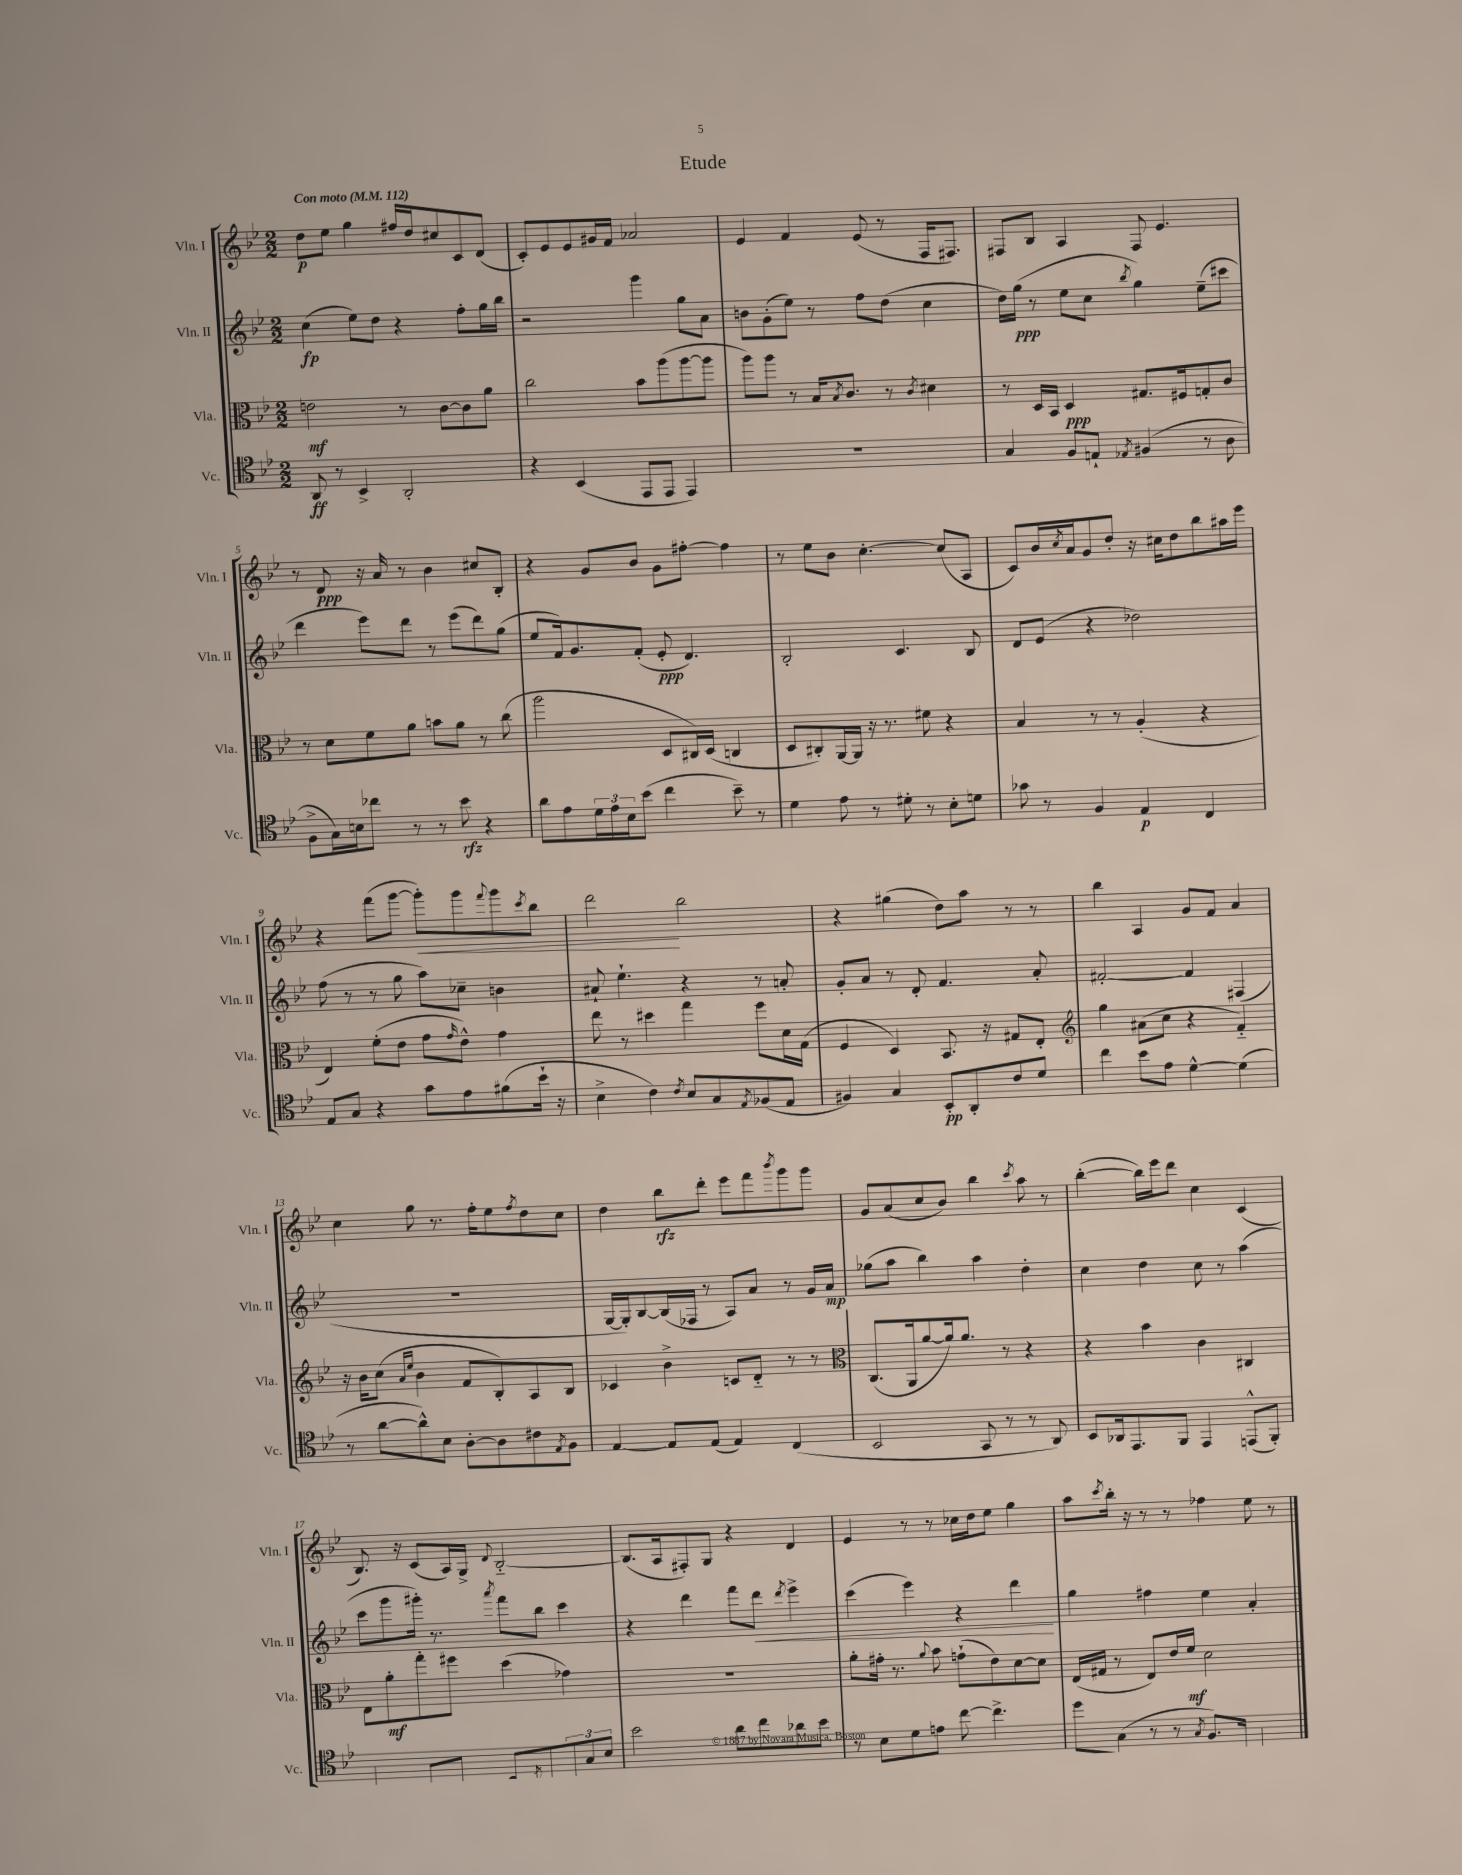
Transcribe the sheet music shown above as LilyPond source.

\header { title = "Etude" }
<<
\new StaffGroup <<
\new Staff = "s0" \with { instrumentName = "Vln. I" shortInstrumentName = "Vln. I" } {
    \clef treble \key bes \major \numericTimeSignature \time 2/2 \tempo "Con moto" 4 = 112
    d''8\p ees''8 g''4 fis''16 d''16 cis''8 c'8 d'8( |
    c'8-.) ees'8 ees'8 gis'16 f'16 aes'2 |
    ees'4 f'4 ees'8( r8 f16 fis8.) |
    fis8 bes8 a4 fis8 ees'4. |
    r8 d'8\ppp r16 a'16 r8 bes'4 cis''8 bes8-. |
    r4 g'8 bes'8 g'8 fis''8~-. fis''4 |
    r8 ees''8 bes'8 c''4.~-. c''8( a8 |
    c'8) bes'16 \acciaccatura { c''8 } a'16 g'8 d''8-. r16 cis''16 d''8 bes''8 ais''16 ees'''16 |
    r4 f'''8( g'''8~ g'''8-.\<) g'''8 \appoggiatura { f'''8 } g'''8 \acciaccatura { c'''8 } bes''8 |
    d'''2\! bes''2 |
    r4 gis''4( d''8) a''8 r8 r8 |
    bes''4 a4 g'8 f'8 a'4 |
    c''4 g''8 r8. f''16-. ees''8 \acciaccatura { f''8 } d''8 c''8 |
    d''4 bes''8\rfz d'''8-. ees'''8 f'''8 \acciaccatura { bes'''8 } g'''8 g'''8 |
    g'8 a'8( c''8 bes'8) bes''4 \acciaccatura { c'''8 } a''8 r8 |
    bes''4~-.( bes''16) ees'''16 d'''8 c''4 c'4( |
    bes8.) r16 c'8( a16) g16-> \appoggiatura { d'8 } bes2~-_ |
    bes8.( a16 fis8-.) g8 r4 d'4 |
    ees'4 r8 r8 ces''16 d''16 ees''8 g''4 |
    a''8 \acciaccatura { c'''8 } bes''16-. r16 r8 r8 fes''4 ees''8 r8 \bar "|." |
}
\new Staff = "s1" \with { instrumentName = "Vln. II" shortInstrumentName = "Vln. II" } {
    \clef treble \key bes \major \numericTimeSignature \time 2/2
    c''4\fp( ees''8) d''8 r4 f''8-. g''16 bes''16 |
    r2 g'''4 g''8 a'8 |
    b'8 g'8-.( ees''8) r8 f''8 d''8( c''4 |
    d''16) g''16\ppp( r8 ees''8 c''8 \acciaccatura { bes''8 } g''4) ees''8--( cis'''8 |
    d'''4 ees'''8) d'''8 r8 ees'''8( d'''8) g''8( |
    ees''8 f'16) g'8. f'8-.( ees'8-.\ppp d'4.) |
    bes2-. c'4. bes8 |
    d'8 ees'8( r4 des''2) |
    f''8( r8 r8 g''8 a''8) ces''8-- b'4 |
    ais'8-! ees''4.-! r4 r8 a'8-. |
    g'8-. a'8 r8 d'8-. f'4. a'8-. |
    fis'2~-. fis'4 fis4( |
    R1 |
    g16~ g16-.) bes8~ bes16( fes16 r8 a8) a'8 r8 g'16 a'16\mp |
    ges''8( a''8 bes''4) a''4 d''4-. |
    c''4 d''4 c''8 r8 a''4( |
    c'''8 g'''8 gis'''16-.) r8. \acciaccatura { a'''8 } f'''8 bes''8 c'''4 |
    r4 d'''4 f'''8 d'''8\< \acciaccatura { d'''8 } ees'''4-> |
    c'''4( ees'''4) r4 d'''4\! |
    g''4 fis''4 ees''4 a'4-. \bar "|." |
}
\new Staff = "s2" \with { instrumentName = "Vla." shortInstrumentName = "Vla." } {
    \clef alto \key bes \major \numericTimeSignature \time 2/2
    e'2\mf r8 c'8~ c'8 a'8 |
    c''2 bes'8 a''8( a''8~ a''8 |
    a''8) a''8 r8 bes16 \acciaccatura { bes8 } c'8. r8 \acciaccatura { c'8 } dis'4 |
    r8 d16 bes,16 d4\ppp gis8. fis16 g8-. c'8 |
    r8 d'8 f'8 a'8 b'8 a'8 r8 c''8( |
    a''2 d8 cis16) d16( c4 |
    d8 cis8-.) a,16~ a,16 r16 r8. fis'8 r4 |
    bes4 r8 r8 a4-.( r4 |
    ees4) f'8-.( ees'8 g'8 \grace { g'16 } ees'8-^) g'4 |
    ees''8 r8 dis''4 g''4 f''8 d'16 g16( |
    f4 d4) bes,8. r16 gis8 ees8-. |
    \clef treble g''4 ais'8( c''8 r4 f'4-_) |
    r16 bes'16 c''8( \grace { a'16 ees''16 } bes'4 f'8 bes8-.) a8 bes8 |
    ces'4 bes'4-> c'8 d'8-_ r8 r8 |
    \clef alto c8.( a,16 a'8~ a'16) a'8. r8 r4 |
    r4 bes'4 c'4 cis4 |
    ees8 a'8-.\mf g''8-. fis''8 d''4( ges'4) |
    R1 |
    a'8-. gis'16-. r8. \appoggiatura { a'8 } bes'8 g'8-!( ees'8) d'8~ d'8 |
    ees16( gis16 r8 ees8) ees'16 f'16\mf d'2 \bar "|." |
}
\new Staff = "s3" \with { instrumentName = "Vc." shortInstrumentName = "Vc." } {
    \clef tenor \key bes \major \numericTimeSignature \time 2/2
    a,8\ff r8 bes,4-> a,2-. |
    r4 bes,4( ees,8 ees,8 ees,4) |
    R1 |
    g4 f8 e8-! \acciaccatura { ees8 } fis4( r8 a8 |
    f8-> g16) b16 ces''8 r8 r8 bes'8\rfz r4 |
    a'8 ees'8 \tuplet 3/2 { d'16 ees'16 bes16 } bes'8( c''4 bes'8--) r8 |
    d'4 ees'8 r8 dis'8-. r8 bes8-. d'8 |
    ges'8 r8 f4 ees4\p c4 |
    ees8 g8 r4 g'8 ees'8 fis'8( bes'16-! r16 |
    bes4-> c'4) \acciaccatura { c'8 } bes8 g8 \acciaccatura { ees8 } fes8( ees8 |
    fis4) g4 bes,8-.\pp a,8-. c'8 d'8 |
    c''4 bes'8 ees'8 d'4~-^ d'4( |
    r8 a'8~ a'8-^) bes8 a8~-. a8 cis'8 \acciaccatura { ees8 } f8 |
    ees4~ ees8 ees8( ees4) c4( |
    bes,2 g,8 r8 r8 a,8) |
    bes,8 aes,16 ees,8. f,8 ees,4 e,8-^( f,8-.) |
    ees,4 fis,8\f g,8-_ bes,8 \acciaccatura { g,8 } fis,8 \tuplet 3/2 { g,8 g8 bes8 } |
    bes'2 a'8 c''8 aes'8 bes'8 |
    r8 bes8 d'8 e'8 c''8~ c''4.->\mf |
    d''8 g8( r8 r8 \acciaccatura { g8 } f8.) g,16 a,4 \bar "|." |
}
>>
>>
